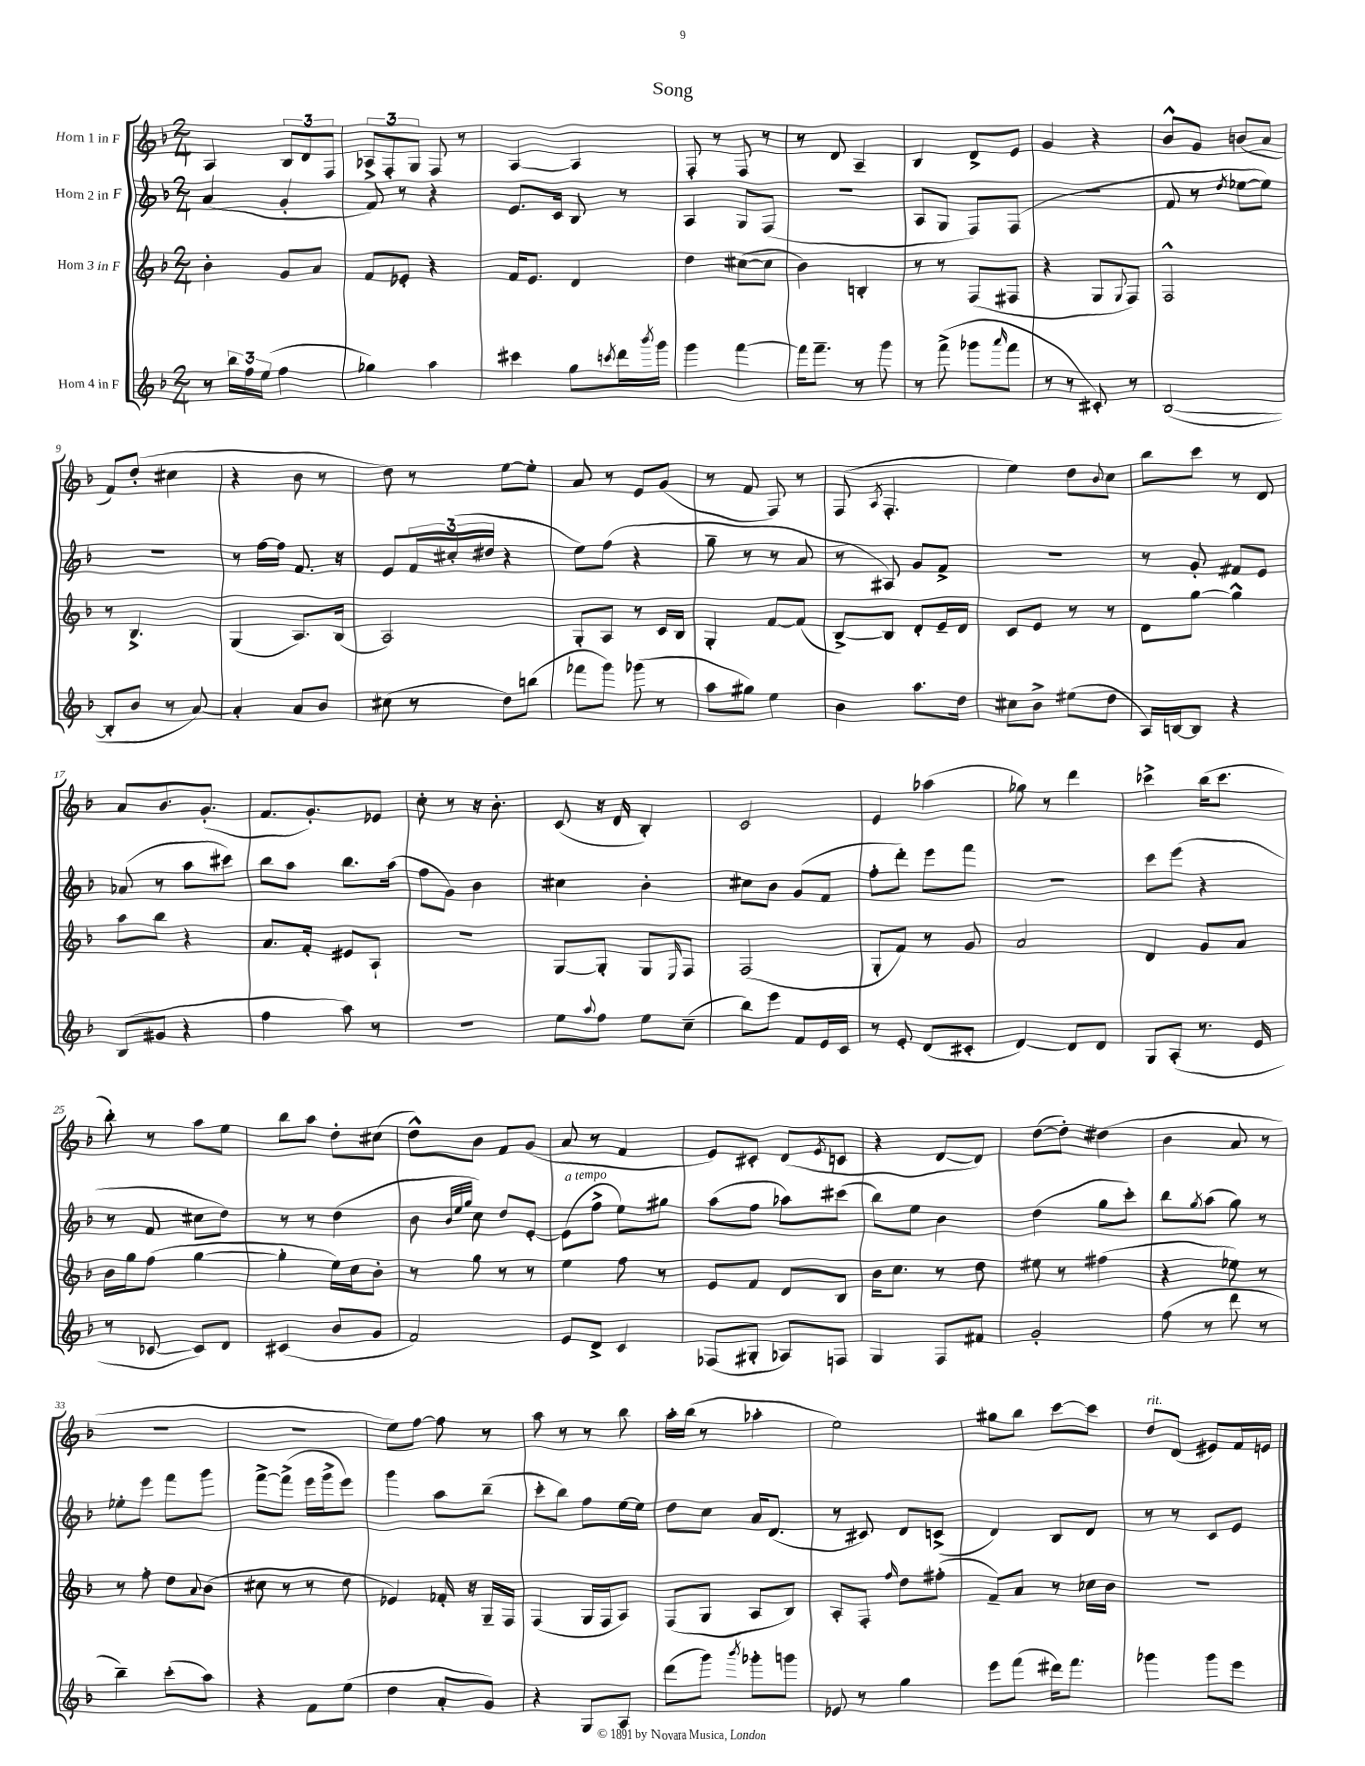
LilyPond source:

\header { title = "Song" }
<<
\new StaffGroup <<
\new Staff = "s0" \with { instrumentName = "Horn 1 in F" } {
    \clef treble \key f \major \numericTimeSignature \time 2/4
    a4 \tuplet 3/2 { bes8 d'8 f8 } |
    \tuplet 3/2 { aes8-> f8-. g8 } f8 r8 |
    a4~ a4 |
    f8-. r8 f8 r8 |
    r8 d'8 a4-- |
    bes4 d'8-> e'8 |
    g'4 r4 |
    bes'8-^ g'8 b'8( a'8 |
    f'8) d''8-.( cis''4 |
    r4 bes'8 r8 |
    d''8) r8 e''8~ e''8-. |
    a'8 r8 e'8 g'8( |
    r8 f'8 f8) r8 |
    f8( \acciaccatura { a8 } f4.-. |
    e''4) d''8 \appoggiatura { bes'8 } c''8 |
    bes''8 c'''8 r8 d'8 |
    a'8 bes'8. g'8.-.( |
    f'8. g'8.-.) ees'8 |
    c''8-. r8 r16 bes'8.-. |
    c'8( r16 d'16 bes4-.) |
    c'2 |
    e'4 aes''4( |
    ges''8) r8 d'''4 |
    ces'''4-> bes''16( ces'''8. |
    bes''8-.) r8 a''8 e''8 |
    bes''8 a''8 d''8-. cis''8( |
    d''8-^) bes'8 f'8 g'8( |
    a'8 r8 f'4 |
    e'8) cis'8-. d'8( \acciaccatura { e'8 } c'8 |
    r4 d'8~ d'8) |
    d''8~( d''8-.) dis''4( |
    bes'4 a'8 r8 |
    R2 |
    r2 |
    e''8) f''8~ f''8 r8 |
    a''8 r8 r8 bes''8 |
    a''16-. bes''16( r8 aes''4-. |
    e''2) |
    gis''8 bes''8 c'''8~ c'''8 |
    d''8^\markup { \italic "rit." } d'8( eis'8) f'16 e'16 \bar "|." |
}
\new Staff = "s1" \with { instrumentName = "Horn 2 in F" } {
    \clef treble \key f \major \numericTimeSignature \time 2/4
    a'4( g'4-. |
    f'8) r8 r4 |
    e'8. c'16 bes8 r8 |
    a4 g8 f8( |
    r2 |
    a8 g8 f8) f8( |
    R2 |
    f'8 r8 \acciaccatura { d''8 } ees''8~ ees''8) |
    R2 |
    r8 f''16~ f''16 f'8. r16 |
    e'8 \tuplet 3/2 { f'16 cis''16-.( dis''16 } r4 |
    e''8) f''8( r4 |
    g''8-- r8 r8 a'8 |
    r8 ais8) g'8 f'8-> |
    r2 |
    r8 g'8-. fis'8 e'8 |
    aes'8( r8 a''8 cis'''8) |
    bes''8 a''8 bes''8. a''16( |
    f''8 g'8) bes'4 |
    cis''4 bes'4-. |
    cis''8 bes'8 g'8( f'8 |
    f''8-. d'''8-.) e'''8 f'''8 |
    r2 |
    c'''8 e'''8( r4 |
    r8 f'8 cis''8 d''8) |
    r8 r8 d''4( |
    bes'8 \grace { bes'32 e''32 g''32 } c''8) d''8 e'8~-. |
    e'8^\markup { \italic "a tempo" }( f''8-> e''8) gis''8 |
    a''8( f''8 aes''8) cis'''8( |
    bes''8) e''8 bes'4 |
    d''4( g''8 c'''8-.) |
    bes''8 \acciaccatura { g''8 } a''8( g''8) r8 |
    ees''8-. e'''8 f'''8 g'''8 |
    f'''8~-> f'''8->( e'''16 g'''16-> e'''8) |
    g'''4 a''8 bes''8--( |
    c'''8-. bes''8) f''8 e''16~ e''16 |
    d''8 c''8 a'16 d'8.( |
    r8 cis'8) d'8 c'8->( |
    d'4) bes8 d'8 |
    r8 r8 c'8 e'8 \bar "|." |
}
\new Staff = "s2" \with { instrumentName = "Horn 3 in F" } {
    \clef treble \key f \major \numericTimeSignature \time 2/4
    bes'4-. g'8 a'8 |
    f'8 ees'8-. r4 |
    f'16 e'8. d'4 |
    d''4 cis''8~( cis''8 |
    bes'4) b4-. |
    r8 r8 f8( fis8 |
    r4 g8 \appoggiatura { g8 } f8) |
    f2-^ |
    r8 bes4.-> |
    g4( a8.) bes16( |
    a2) |
    g8-. a8 r8 c'16 bes16 |
    g4-. f'8~ f'8( |
    bes8~->) bes8 d'8-. e'16-- d'16 |
    c'8 e'8 r8 r8 |
    d'8 g''8~ g''4-^ |
    a''8 bes''8 r4 |
    a'8. f'16-. eis'8 a8-! |
    r2 |
    g8~ g8-. g8 \grace { e16 } f8 |
    f2( |
    g8-. f'8) r8 g'8 |
    a'2 |
    d'4 g'8 a'8 |
    bes'16 g''16 f''8( g''4~ |
    g''4-. e''16) c''16 bes'8-. |
    r8 g''8 r8 r8 |
    e''4 f''8 r8 |
    e'8 f'8 d'8 bes8 |
    bes'16 c''8. r8 d''8 |
    eis''8 r8 fis''4( |
    r4 ees''8) r8 |
    r8 f''8-. d''8 \appoggiatura { a'8 } bes'8( |
    cis''8 r8 r8 d''8 |
    ees'4) fes'16-. r16 g16-- f16 |
    f4( g16 f16 a8) |
    f8( g8 a8 bes8) |
    a8-. f8-. \grace { f''16 } d''8 fis''8-.( |
    f'8--) a'8 r8 ces''16 bes'16 |
    R2 \bar "|." |
}
\new Staff = "s3" \with { instrumentName = "Horn 4 in F" } {
    \clef treble \key f \major \numericTimeSignature \time 2/4
    r8 \tuplet 3/2 { bes''16 f''16 e''16( } f''4 |
    ges''4) a''4 |
    cis'''4 g''8 \acciaccatura { c'''8 } d'''16 \acciaccatura { bes'''8 } g'''16 |
    g'''4 f'''4~ |
    f'''16 f'''8.-- r8 g'''8 |
    r8 f'''8->( ges'''8 \grace { a'''16 } f'''8 |
    r8 r8 cis'8-.) r8 |
    bes2~( |
    bes8-. bes'8 r8 a'8~) |
    a'4-. a'8 bes'8 |
    cis''8( r8 d''8) b''8( |
    fes'''8 g'''8) ges'''8( r8 |
    a''8 gis''8) e''4 |
    bes'4 a''8. d''16 |
    cis''8 bes'8-> eis''8( d''8 |
    a16) b16~ b8 r4 |
    bes8( gis'8 r4 |
    f''4 a''8) r8 |
    R2 |
    e''8 \appoggiatura { a''8 } f''8 e''8 c''8--( |
    bes''8) e'''8 f'8 e'16 c'16 |
    r8 e'8-. d'8( cis'8-. |
    d'4~) d'8 d'8 |
    g8 a8-.( r8. e'16 |
    r8 ces'8~ ces'8) d'8 |
    cis'4( bes'8 g'8 |
    f'2) |
    e'8 d'8-> c'4 |
    fes8( gis8-. aes8) f8 |
    g4 f8 fis'8 |
    g'2-. |
    f''8( r8 d'''8 r8 |
    bes''4--) c'''8-.( a''8) |
    r4 f'8 e''8( |
    d''4 a'8-. g'8) |
    r4 g8 a8 |
    d'''8( g'''8) \acciaccatura { bes'''8 } ges'''8-. g'''8 |
    ees'8 r8 g''4 |
    e'''8 f'''8( dis'''16) f'''8. |
    ges'''4 ges'''8 e'''8 \bar "|." |
}
>>
>>
